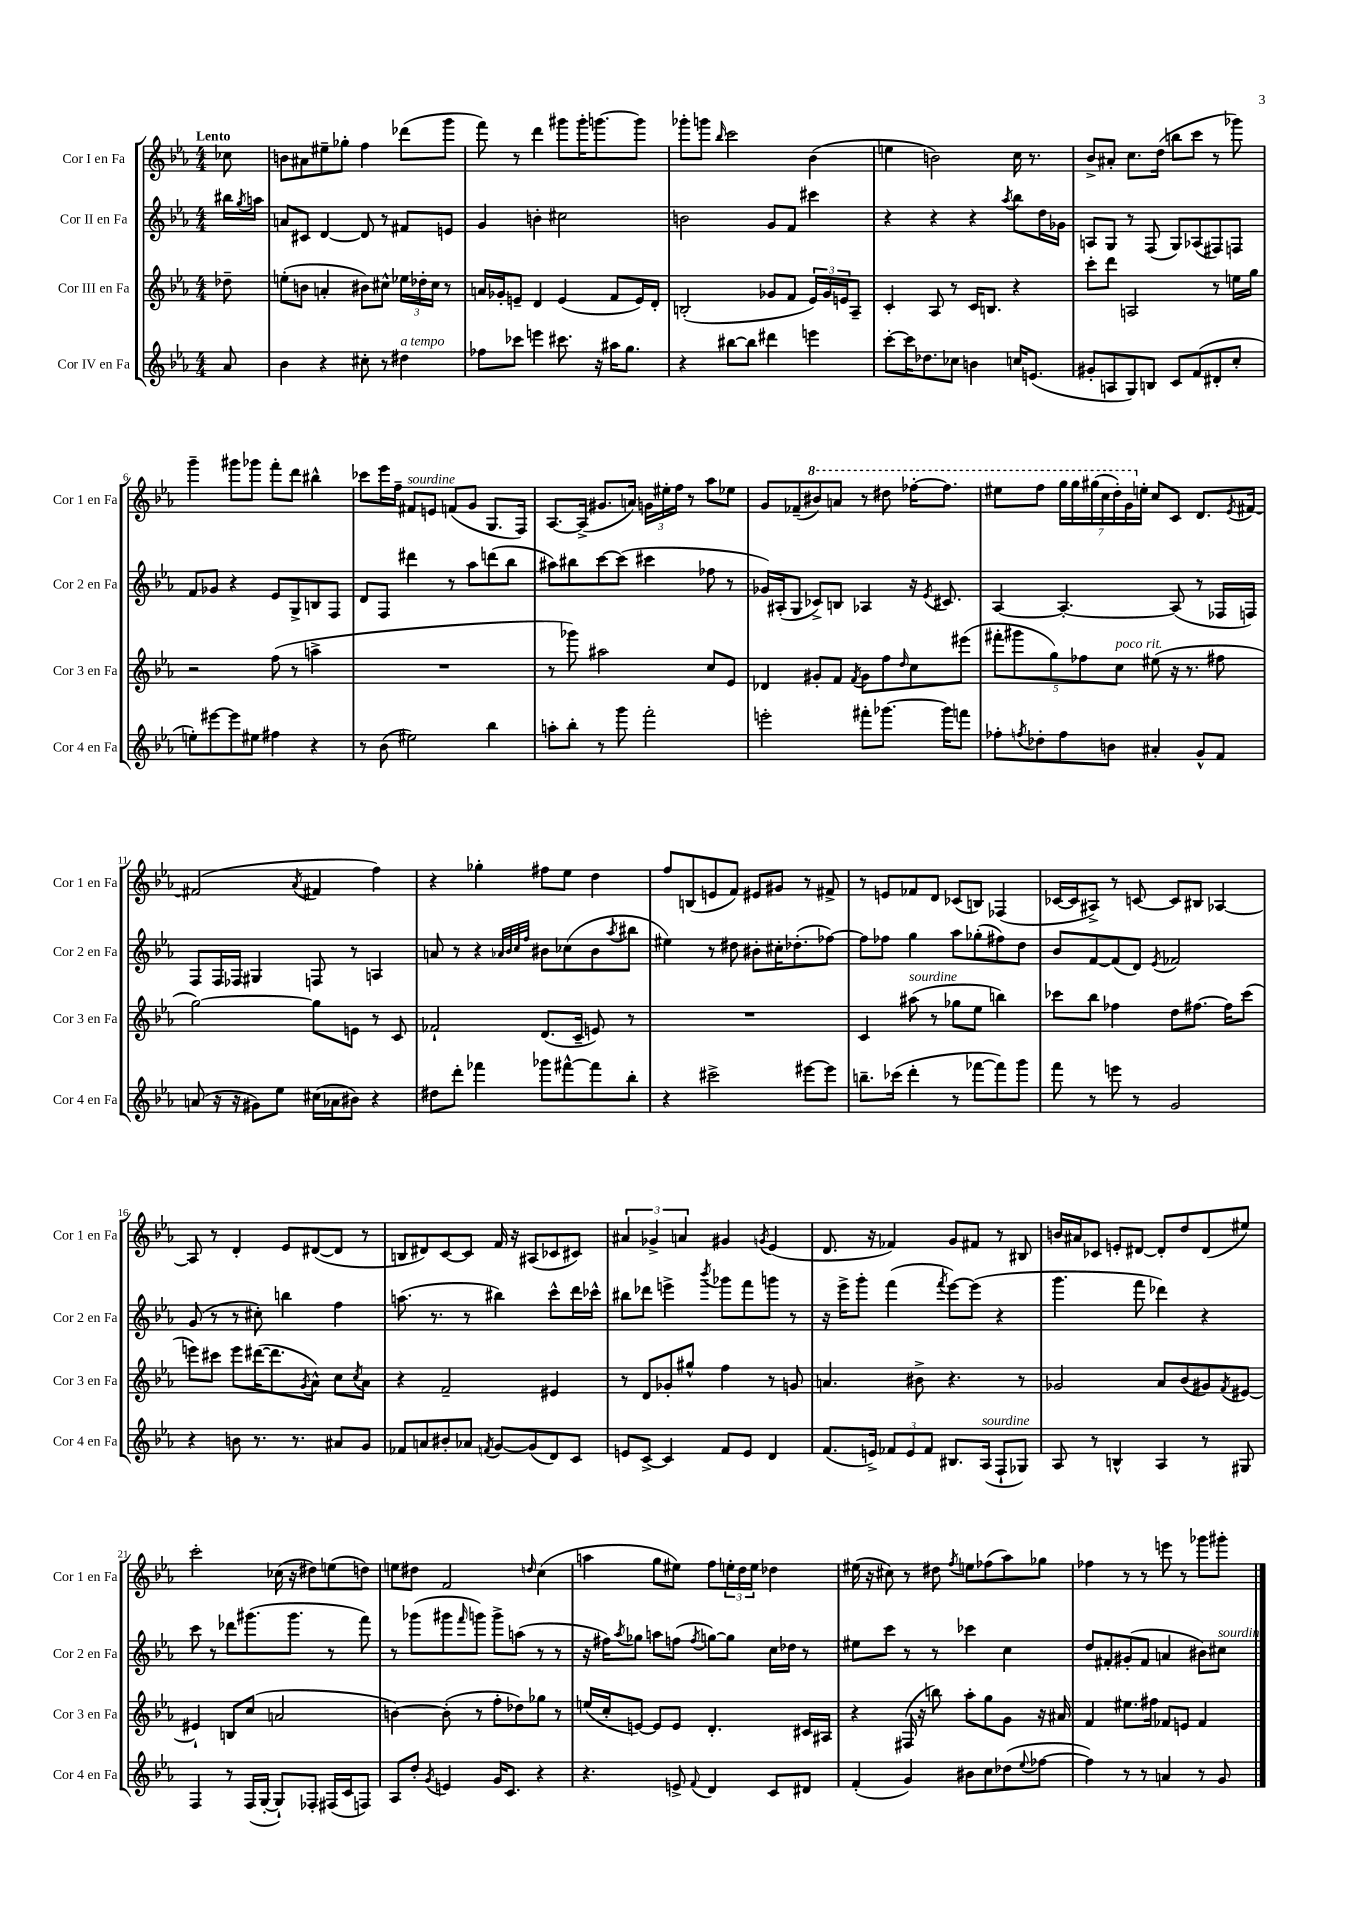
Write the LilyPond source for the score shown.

<<
\new StaffGroup <<
\new Staff = "s0" \with { instrumentName = "Cor I en Fa" shortInstrumentName = "Cor 1 en Fa" } {
    \clef treble \key ees \major \numericTimeSignature \time 4/4 \partial 8 \tempo "Lento"
    ces''8 |
    b'8 ais'8 eis''8-- ges''8-. f''4 des'''8( g'''8 |
    f'''8) r8 d'''4 gis'''8 gis'''16-. g'''8.~ g'''8 |
    ges'''8-. g'''8 \grace { bes''16 } c'''2 bes'4( |
    e''4 b'2) c''16 r8. |
    bes'8-> ais'8-. c''8. d''16( b''8 c'''8 r8 ges'''8) |
    g'''4-- gis'''8 ges'''8 f'''8-. d'''8 bis''4-^ |
    ces'''8 ees'''16 f''16-- fis'8^\markup { \italic "sourdine" } e'8 f'8( g'8 g8. f16) |
    aes8.~ aes16->( gis'8. a'16) \tuplet 3/2 { g'16 eis''16-. f''16 } r8 aes''8 ees''8 |
    g'8 fes'8--( \ottava #1 bis''8) a''8 r8 dis'''8 fes'''16~-. fes'''8. |
    eis'''8 f'''8 \tuplet 7/4 { g'''16 g'''16 gis'''16( c'''16 d'''16-.) g''16 \ottava #0 e''16-. } c''8 c'8 d'8. \acciaccatura { ees'8 } fis'16~ |
    fis'2( \acciaccatura { aes'8 } fis'4 f''4) |
    r4 ges''4-. fis''8 ees''8 d''4 |
    f''8 b8( e'8 f'8) eis'8 gis'8 r8 fis'8-> |
    r8 e'8 fes'8 d'8 ces'8( b8) fes4( |
    ces'16~ ces'16 ais8->) r8 c'8~ c'8 bis8 aes4~ |
    aes8 r8 d'4-. ees'8 dis'8~( dis'8 r8 |
    b8 dis'8) c'8~ c'8 f'16 r16 ais8( ces'8 cis'8) |
    \tuplet 3/2 { ais'4 ges'4-> a'4 } gis'4 \acciaccatura { g'8 } ees'4( |
    d'8. r16 fes'4) g'8 fis'8 r8 bis8 |
    b'16 ais'16 ces'8 e'8-. dis'8~ dis'8-. d''8 dis'8( eis''8) |
    c'''2-. ces''16( r16 dis''8) e''8( d''8) |
    e''8 dis''8 f'2 \grace { d''16 } c''4( |
    a''4 g''8 eis''8) f''8 \tuplet 3/2 { e''16-. d''16 e''16 } des''4 |
    eis''16( r16 cis''8) r8 dis''8 \acciaccatura { f''8 } e''8 fes''8( aes''8) ges''8 |
    fes''4 r8 r8 e'''8 r8 ges'''8 gis'''8-. \bar "|." |
}
\new Staff = "s1" \with { instrumentName = "Cor II en Fa" shortInstrumentName = "Cor 2 en Fa" } {
    \clef treble \key ees \major \numericTimeSignature \time 4/4 \partial 8
    bis''16 \acciaccatura { g''8 } a''16 |
    a'8 cis'8 d'4~ d'8 r8 fis'8 e'8 |
    g'4 b'4-. cis''2 |
    b'2 g'8 f'8 cis'''4 |
    r4 r4 r4 \acciaccatura { aes''8 } bes''8 d''16 ges'16 |
    a8 g8 r8 f8( g8) aes8( fis8) f8 |
    f'8 ges'8 r4 ees'8 g8-> b8 f8 |
    d'8 f8 dis'''4 r8 aes''8 d'''8( bes''8 |
    ais''8) bis''8 c'''8~ c'''8( cis'''4 fes''8 r8 |
    ges'16) ais16-.( g8 ces'8->) b8 aes4 r16 \acciaccatura { ees'8 } cis'8. |
    aes4~ aes4.~-. aes8( r8 fes16 f16) |
    f8 f16 fes16 gis4 f8 r8 a4 |
    a'8 r8 r4 \grace { aes'32 bes'32 c''32 f''32 } bis'8 ces''8( bis'8 \acciaccatura { aes''8 } bis''8 |
    eis''4) r8 dis''8 bis'8-. cis''16-. des''8.-.( fes''8~) |
    fes''8 fes''8 g''4 aes''8 ges''8-.( fis''8) d''8 |
    bes'8 f'8~ f'8( d'8) \acciaccatura { ees'8 } fes'2 |
    g'8( r8 r8 cis''8-.) b''4 f''4 |
    a''8.( r8. r8 bis''4) c'''8-^ d'''16 ces'''16-^ |
    bis''8 des'''8 e'''4-> \acciaccatura { bes'''8 } ges'''8 f'''8 g'''8 r8 |
    r16 ees'''16-> g'''8-. f'''4( \acciaccatura { f'''8 } ees'''8~) ees'''8( r4 |
    g'''4. f'''8 des'''4) r4 |
    c'''8 r8 des'''8 gis'''8.( gis'''8. r8 f'''8) |
    r8 ges'''8( gis'''8 \grace { f'''16 } g'''8) g'''8-> a''8( r8 r8 |
    r16 fis''16) \acciaccatura { aes''8 } ges''8 a''8 f''8( \acciaccatura { f''8 } g''8~) g''8 c''16 des''16 r8 |
    eis''8 c'''8 r8 r8 ces'''4 c''4 |
    d''8 fis'8-. gis'8-.( fis'8 a'4 bis'8) cis''8^\markup { \italic "sourdine" } \bar "|." |
}
\new Staff = "s2" \with { instrumentName = "Cor III en Fa" shortInstrumentName = "Cor 3 en Fa" } {
    \clef treble \key ees \major \numericTimeSignature \time 4/4 \partial 8
    des''8-- |
    e''8-.( b'8 a'4-. bis'8) cis''8-^ \tuplet 3/2 { ees''16 des''16-. cis''16 } r8 |
    a'16 ges'16-. e'8-- d'4 e'4( f'8 e'16) d'16-. |
    b2-.( ges'8 f'8 \tuplet 3/2 { ees'16) ges'16 e'16 } aes8-- |
    c'4-. aes8 r8 c'16 b8. r4 |
    c'''8-. d'''8 a2 r8 e''16 g''16 |
    r2 f''8( r8 a''4-> |
    R1 |
    r8 ges'''8) ais''2 c''8 ees'8 |
    des'4 gis'8-. f'8 \acciaccatura { f'8 } gis'8 f''8 \grace { d''16 } c''8 eis'''8( |
    \tuplet 5/4 { fis'''8-. gis'''8 g''8) fes''8 c''8^\markup { \italic "poco rit." } } eis''8( r16 r8. fis''8 |
    g''2~) g''8 e'8 r8 c'8 |
    fes'2-! d'8.( c'16-- e'8) r8 |
    R1 |
    c'4 ais''8^\markup { \italic "sourdine" }( r8 ges''8 ees''8 b''4) |
    ces'''8 bes''8 fes''4 d''8 fis''8.~ fis''16 ces'''8( |
    e'''8) cis'''8 e'''8 dis'''16~( dis'''8. \acciaccatura { g'8 } aes'8-^) c''8 \acciaccatura { c''8 } aes'8 |
    r4 f'2-- eis'4 |
    r8 d'8 ges'8-. gis''8-^ f''4 r8 g'8 |
    a'4. bis'8-> r4. r8 |
    ges'2 aes'8 bes'8( gis'8) \acciaccatura { f'8 } eis'8~ |
    eis'4-! b8 c''8( a'2 |
    b'4~) b'8-.( r8 f''8-. des''8) ges''8 r8 |
    e''16( c''16-. e'8~) e'8 e'8 d'4.-. cis'16 ais16 |
    r4 fis16( r16 b''8) aes''8-. g''8 g'8 r16 ais'16 |
    f'4 eis''8. fis''16 fes'8 e'8 fes'4 \bar "|." |
}
\new Staff = "s3" \with { instrumentName = "Cor IV en Fa" shortInstrumentName = "Cor 4 en Fa" } {
    \clef treble \key ees \major \numericTimeSignature \time 4/4 \partial 8
    aes'8 |
    bes'4 r4 cis''8-. r8 dis''4^\markup { \italic "a tempo" } |
    fes''8 ces'''8 e'''4 cis'''8. r16 ais''16 g''8. |
    r4 bis''8~ bis''8 dis'''4 e'''4 |
    c'''8~-. c'''16 des''8. ces''8 b'4 c''16 e'8.( |
    gis'8-. a8 g8) b8 c'8 f'8( dis'8-. c''8-. |
    e''8-.) eis'''8~ eis'''8 eis''8 fis''4 r4 |
    r8 bes'8( eis''2) bes''4 |
    a''8-. bes''8-. r8 g'''8 f'''2-. |
    e'''2-. fis'''8-. ges'''8.~ ges'''16 f'''8 |
    fes''8-. \acciaccatura { f''8 } des''8-. f''8 b'8 ais'4-. g'8-^ f'8 |
    a'8( r16 r16 gis'8) ees''8 cis''16( aes'16 bis'8) r4 |
    dis''8 d'''8-. fes'''4 ges'''8 fis'''8~-^ fis'''8 bes''8-. |
    r4 cis'''2-> eis'''8~ eis'''8 |
    b''8.-- ces'''16( d'''4-. r8 fes'''8~ fes'''8) g'''8 |
    f'''8 r8 e'''8 r8 g'2 |
    r4 b'8 r8. r8. ais'8 g'8 |
    fes'8 a'8 bis'8-. aes'8 \acciaccatura { f'8 } g'8~ g'8( d'8) c'8 |
    e'8 c'8~-> c'4 f'8 e'8 d'4 |
    f'8.( e'16->) \tuplet 3/2 { fes'8 e'8 fes'8 } bis8. aes16^\markup { \italic "sourdine" }( f8-! ges8) |
    aes8 r8 b4-^ aes4 r8 gis8 |
    f4 r8 f16( g16~-. g8-!) fes8-. fis16( c'16 f8) |
    aes8 d''8-. \acciaccatura { g'8 } e'4 g'16 c'8. r4 |
    r4. e'8-> \appoggiatura { f'8 } d'4 c'8 dis'8 |
    f'4-.( g'4) bis'8 c''8 des''8( \appoggiatura { ees''8 } fes''8~ |
    fes''4) r8 r8 a'4 r8 g'8 \bar "|." |
}
>>
>>
